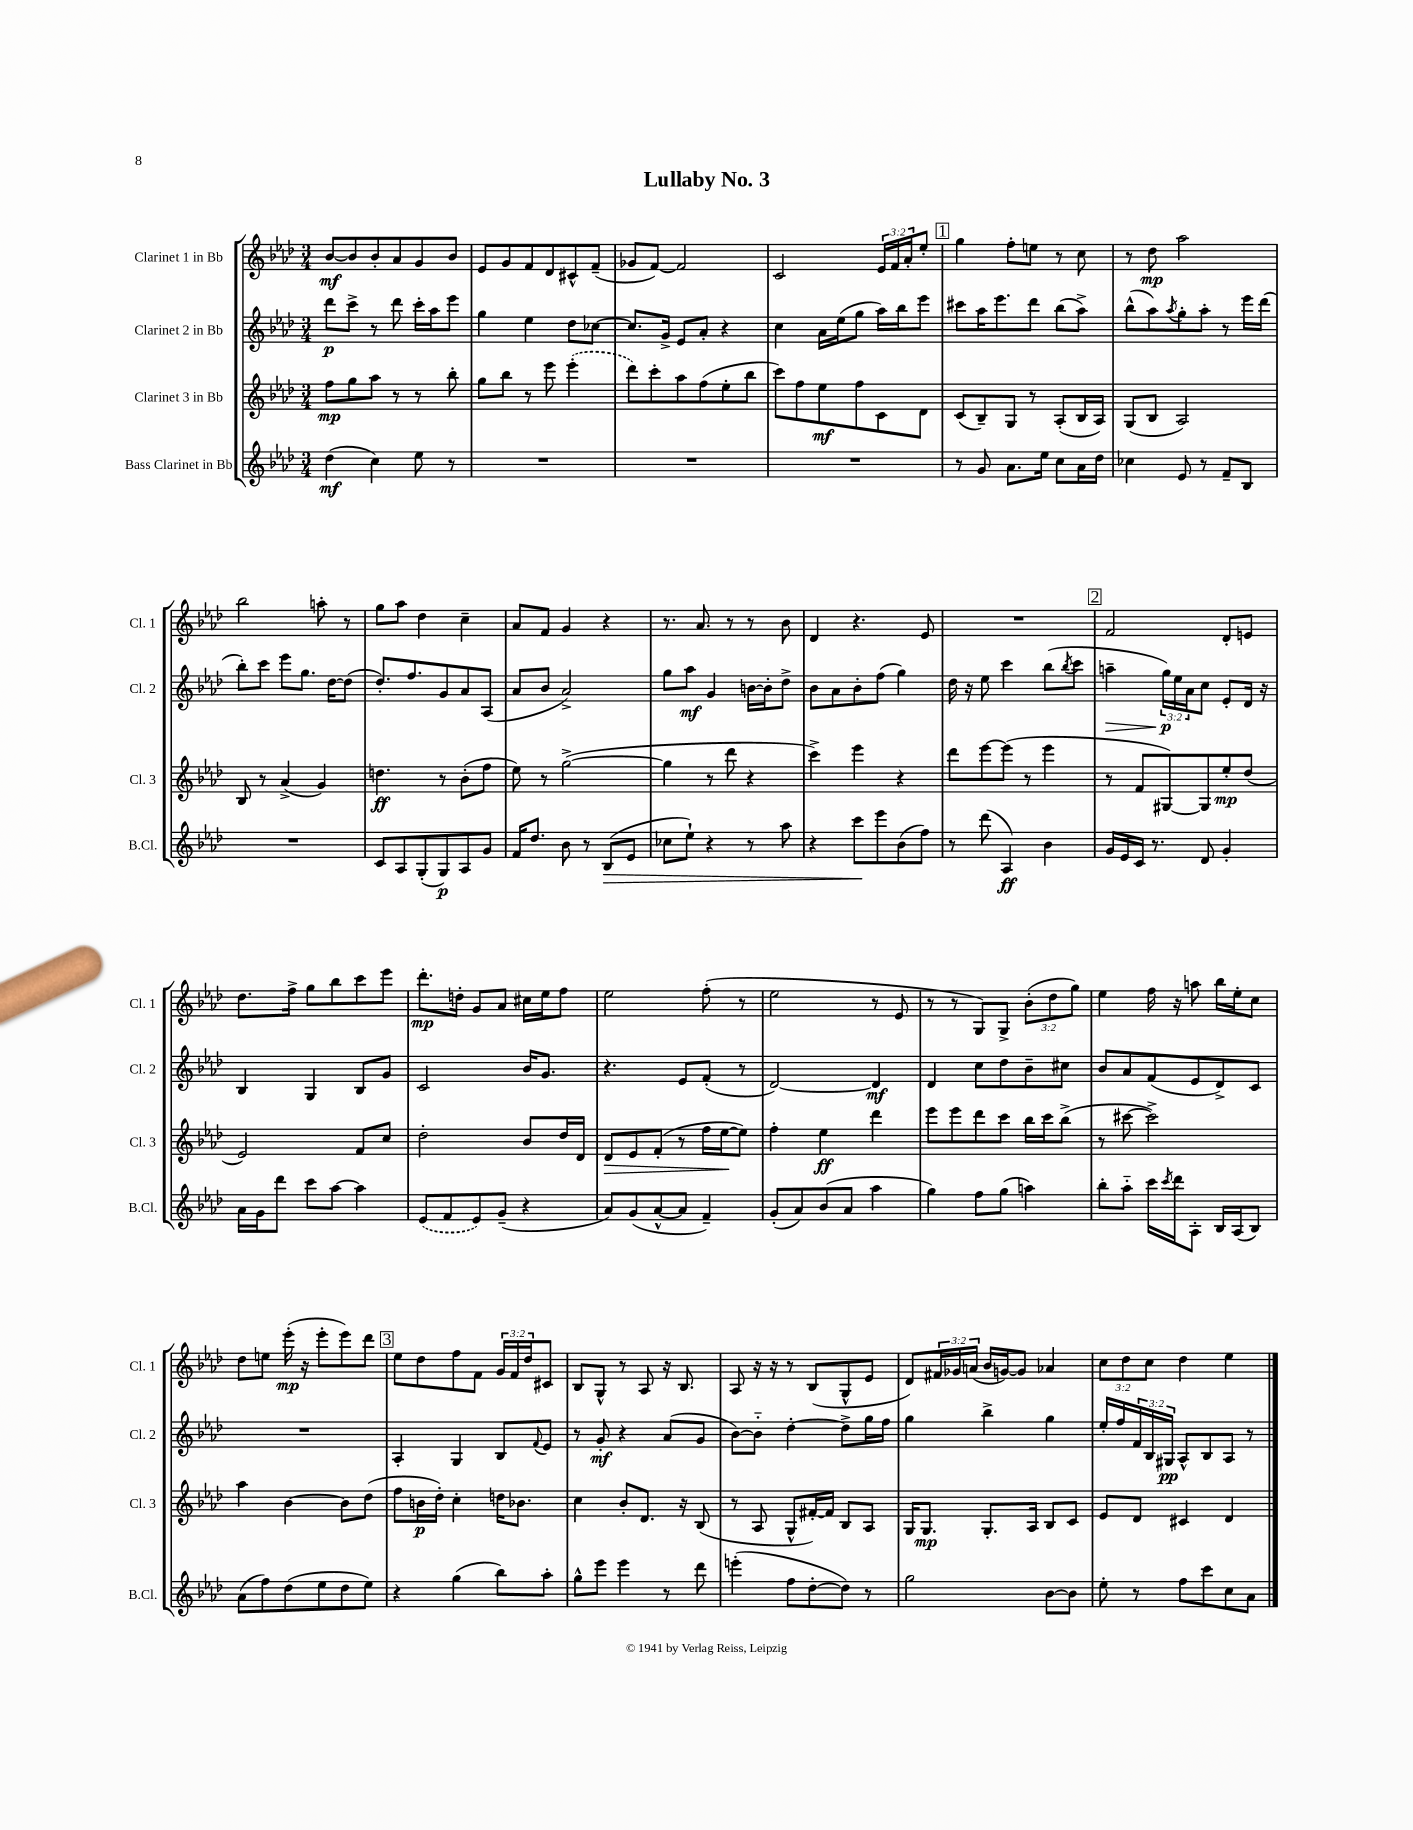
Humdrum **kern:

**kern	**dynam	**kern	**dynam	**kern	**dynam	**kern	**dynam
*part4	*part4	*part3	*part3	*part2	*part2	*part1	*part1
*staff4	*staff4	*staff3	*staff3	*staff2	*staff2	*staff1	*staff1
*I"Bass Clarinet in Bb	*	*I"Clarinet 3 in Bb	*	*I"Clarinet 2 in Bb	*	*I"Clarinet 1 in Bb	*
*I'B.Cl.	*	*I'Cl. 3	*	*I'Cl. 2	*	*I'Cl. 1	*
*clefG2	*	*clefG2	*	*clefG2	*	*clefG2	*
*k[b-e-a-d-]	*	*k[b-e-a-d-]	*	*k[b-e-a-d-]	*	*k[b-e-a-d-]	*
*M3/4	*	*M3/4	*	*M3/4	*	*M3/4	*
=1	=1	=1	=1	=1	=1	=1	=1
(4dd-\	mf	8ff\L	mp	8ddd-\L	p	[8b-/L	mf
.	.	8gg\	.	8ccc^\J	.	8b-/]	.
4cc\)	.	8aa-\J	.	8r	.	8b-'/	.
.	.	8r	.	8ddd-\	.	8a-/	.
8ee-\	.	8r	.	16ccc'\LL	.	8g/	.
.	.	.	.	16aa-\J	.	.	.
8r	.	8bb-'\	.	8eee-\J	.	8b-/J	.
=2	=2	=2	=2	=2	=2	=2	=2
2.r	.	8gg\L	.	4gg\	.	8e-/L	.
.	.	8bb-\J	.	.	.	8g/	.
.	.	8r	.	4ee-\	.	8f/	.
.	.	8eee-\	.	.	.	8d-/	.
.	.	(4eee-'\	.	8dd-\L	.	8c#X^^/	.
.	.	.	.	[8cc-X\J	.	(8f~/J	.
=3	=3	=3	=3	=3	=3	=3	=3
2.r	.	8ddd-\L)	.	8.cc-/L]	.	8g-X/L	.
.	.	8ccc'\	.	.	.	[8f/J)	.
.	.	.	.	16g^/Jk	.	.	.
.	.	8aa-\	.	8e-/L	.	2f/]	.
.	.	(8ff\	.	8a-'/J	.	.	.
.	.	8ee-'\	.	4r	.	.	.
.	.	8bb-\J	.	.	.	.	.
=4	=4	=4	=4	=4	=4	=4	=4
2.r	.	8ccc\L)	.	4cc\	.	2c/	.
.	.	8ff\	.	.	.	.	.
.	.	8ee-\	mf	16a-\LL	.	.	.
.	.	.	.	(16ee-\J	.	.	.
.	.	8ff\	.	8gg\J	.	.	.
.	.	8c\	.	16aa-\LL)	.	24e-/LL	.
.	.	.	.	.	.	24f/	.
.	.	.	.	16bb-\J	.	.	.
.	.	.	.	.	.	24a-'/J	.
.	.	8d-\J	.	8eee-\J	.	8ee-'/J	.
!!LO:REH:place=s1:t=1
=5	=5	=5	=5	=5	=5	=5	=5
8r	.	(8c/L	.	8ccc#X\L	.	4gg\	.
8g/	.	8B-~/)	.	16aa-\K	.	.	.
.	.	.	.	8.eee-\	.	.	.
8.a-\L	.	8G/J	.	.	.	8ff'\L	.
.	.	8r	.	8ddd-\J	.	8een\J	.
16ee-\Jk	.	.	.	.	.	.	.
8cc\L	.	(8A-'/L	.	(8bb-\L	.	8r	.
16a-\L	.	16B-/L	.	8aa-^\J)	.	8cc\	.
16dd-\JJ	.	16A-/JJ)	.	.	.	.	.
=6	=6	=6	=6	=6	=6	=6	=6
4cc-X\	.	(8G/L	.	(8bb-^^\L	.	8r	.
.	.	8B-/J	.	8aa-\)	.	8dd-\	mp
.	.	.	.	8qaa-/	.	.	.
8e-/	.	2A-/)	.	8gg'\	.	2aa-\	.
8r	.	.	.	8aa-'\J	.	.	.
8f~/L	.	.	.	8r	.	.	.
8B-/J	.	.	.	16eee-\LL	.	.	.
.	.	.	.	(16ddd-\JJ	.	.	.
!!LO:LB:g=z
=7	=7	=7	=7	=7	=7	=7	=7
2.r	.	8B-/	.	8bb-'\L)	.	2bb-\	.
.	.	8r	.	8ccc\J	.	.	.
.	.	(4a-^/	.	8eee-\L	.	.	.
.	.	.	.	8.gg\J	.	.	.
.	.	4g/)	.	.	.	8aan'\	.
.	.	.	.	[16dd-\KL	.	.	.
.	.	.	.	(8dd-\J]	.	8r	.
=8	=8	=8	=8	=8	=8	=8	=8
8c/L	.	4.ddn\	ff	8.dd-'/L)	.	8gg\L	.
8A-/	.	.	.	.	.	8aa-\J	.
.	.	.	.	8.ff/	.	.	.
(8G'/	.	.	.	.	.	4dd-\	.
8G/)	p	8r	.	8g/	.	.	.
8A-/	.	(8b-'\L	.	8a-/	.	4cc~\	.
8g/J	.	8ff\J	.	(8A-/J	.	.	.
=9	=9	=9	=9	=9	=9	=9	=9
16f/KL	.	8ee-\)	.	8a-/L	.	8a-/L	.
8.dd-/J	.	.	.	.	.	.	.
.	.	8r	.	8b-/J	.	8f/J	.
8b-\	.	([2gg^\	.	2a-^/)	.	4g/	.
8r	.	.	.	.	.	.	.
!	!LO:HP:b	!	!	!	!	!	!
(8B-/L	>	.	.	.	.	4r	.
8e-/J	.	.	.	.	.	.	.
=10	=10	=10	=10	=10	=10	=10	=10
8cc-X\L	.	4gg\]	.	8gg\L	.	8.r	.
8ee-`\J)	.	.	.	8aa-\J	mf	.	.
.	.	.	.	.	.	8.a-/	.
4r	.	8r	.	4g/	.	.	.
.	.	8ddd-\	.	.	.	8r	.
8r	.	4r	.	[16bn\LL	.	8r	.
.	.	.	.	16b'\J]	.	.	.
8aa-\	.	.	.	8dd-^\J	.	8b-\	.
=11	=11	=11	=11	=11	=11	=11	=11
4r	.	4ccc^\)	.	8b-\L	.	4d-/	.
.	.	.	.	8a-\	.	.	.
8ccc\L	.	4eee-\	.	8b-'\	.	4.r	.
8eee-\	]	.	.	(8ff\J	.	.	.
(8b-\	.	4r	.	4gg\)	.	.	.
8ff\J)	.	.	.	.	.	8e-/	.
=12	=12	=12	=12	=12	=12	=12	=12
8r	.	8ddd-\L	.	16dd-\	.	2.r	.
.	.	.	.	16r	.	.	.
(8ddd-\	.	[8eee-\	.	8ee-\	.	.	.
4A-/)	ff	(8eee-\J]	.	4ccc\	.	.	.
.	.	8r	.	.	.	.	.
4b-\	.	4eee-\	.	(8bb-\L	.	.	.
.	.	.	.	8qbb-/	.	.	.
.	.	.	.	8ccc\J	.	.	.
!!LO:REH:place=s1:t=2
=13	=13	=13	=13	=13	=13	=13	=13
!	!	!	!	!	!LO:HP:b	!	!
16g/LL	.	8r	.	4aan~\	>	2f/	.
16e-/	.	.	.	.	.	.	.
16c/JJ	.	8f/L	.	.	.	.	.
8.r	.	.	.	.	.	.	.
.	.	[8G#X/)	.	24gg\LL)	p	.	.
.	.	.	.	24ee-\	]	.	.
.	.	.	.	24a-\J	.	.	.
8d-/	.	8G#/]	.	8cc\J	.	.	.
4g'/	.	8ee-'/	mp	8e-'/L	.	8d-'/L	.
.	.	(8dd-/J	.	16d-/Jk	.	8en/J	.
.	.	.	.	16r	.	.	.
!!LO:LB:g=z
=14	=14	=14	=14	=14	=14	=14	=14
16a-\LL	.	2e-/)	.	4B-/	.	8.dd-\L	.
16g\J	.	.	.	.	.	.	.
8ddd-\J	.	.	.	.	.	.	.
.	.	.	.	.	.	16ff^\Jk	.
8ccc\L	.	.	.	4G/	.	8gg\L	.
[8aa-\J	.	.	.	.	.	8bb-\	.
4aa-\]	.	8f/L	.	8B-/L	.	8ccc\	.
.	.	8cc/J	.	8g/J	.	8eee-\J	.
=15	=15	=15	=15	=15	=15	=15	=15
(8e-/L	.	2dd-'\	.	2c/	.	8.ddd-'\L	mp
8f/	.	.	.	.	.	.	.
.	.	.	.	.	.	16ddn'\Jk	.
8e-/)	.	.	.	.	.	8g/L	.
(8g~/J	.	.	.	.	.	8a-/J	.
4r	.	8b-/L	.	16b-/KL	.	16cc#X\LL	.
.	.	.	.	8.g/J	.	16ee-\J	.
.	.	16dd-/L	.	.	.	8ff\J	.
.	.	16d-/JJ	.	.	.	.	.
=16	=16	=16	=16	=16	=16	=16	=16
!	!	!	!LO:HP:b	!	!	!	!
8a-/L)	.	8d-/L	>	4.r	.	2ee-\	.
(8g/	.	8e-/	.	.	.	.	.
[8a-^^/	.	(8f'/J	.	.	.	.	.
8a-/J]	.	8r	.	8e-/L	.	.	.
4f~/)	.	16ff\LL	.	(8f'/J	.	(8ff'\	.
.	.	[16ee-\J	.	.	.	.	.
.	.	8ee-\J])	]	8r	.	8r	.
=17	=17	=17	=17	=17	=17	=17	=17
(8g'/L	.	4ff'\	.	[2d-/)	.	2ee-\	.
8a-/)	.	.	.	.	.	.	.
(8b-/	.	4ee-\	ff	.	.	.	.
8a-/J	.	.	.	.	.	.	.
4aa-\	.	4ddd-\	.	4d-/]	mf	8r	.
.	.	.	.	.	.	8e-/	.
=18	=18	=18	=18	=18	=18	=18	=18
4gg\)	.	8eee-\L	.	4d-/	.	8r	.
.	.	8eee-\	.	.	.	8r	.
8ff\L	.	8ddd-\	.	8cc\L	.	8G/L)	.
(8gg\J	.	8ccc\J	.	8dd-\	.	8G^/J	.
4aan\)	.	16bb-\LL	.	8b-~\	.	(12b-'\L	.
.	.	16ccc\J	.	.	.	.	.
.	.	.	.	.	.	12dd-\	.
.	.	(8bb-^\J	.	8cc#X\J	.	.	.
.	.	.	.	.	.	12gg\J)	.
=19	=19	=19	=19	=19	=19	=19	=19
8bb-'\L	.	8r	.	8b-/L	.	4ee-\	.
8aa-\J	.	[8ccc#X\	.	8a-/	.	.	.
16ccc\LL	.	2ccc#^\])	.	(8f/	.	16ff\	.
8qccc/	.	.	.	.	.	.	.
16ddd-\J	.	.	.	.	.	16r	.
8A-'\J	.	.	.	8e-/	.	8aan\	.
16B-/LL	.	.	.	8d-^/)	.	16bb-\LL	.
(16A-/J	.	.	.	.	.	16ee-'\J	.
8B-/J)	.	.	.	8c/J	.	8cc\J	.
!!LO:LB:g=z
=20	=20	=20	=20	=20	=20	=20	=20
(8a-\L	.	4aa-\	.	2.r	.	8dd-\L	.
8ff\)	.	.	.	.	.	8een\J	.
(8dd-\	.	[4b-\	.	.	.	(16eee-'\	mp
.	.	.	.	.	.	16r	.
8ee-\	.	.	.	.	.	8eee-'\L	.
8dd-\	.	8b-\L]	.	.	.	8eee-\)	.
8ee-\J)	.	(8dd-\J	.	.	.	8ddd-\J	.
!!LO:REH:place=s1:t=3
=21	=21	=21	=21	=21	=21	=21	=21
4r	.	8ff\L	.	4A-'/	.	8ee-\L	.
.	.	16bn\L	p	.	.	8dd-\	.
.	.	16dd-'\JJ)	.	.	.	.	.
(4gg\	.	4cc'\	.	4G/	.	8ff\	.
.	.	.	.	.	.	8f\J	.
8bb-\L)	.	16ddn\KL	.	8B-/L	.	24g/LL	.
.	.	.	.	.	.	24f/	.
.	.	8.b-X\J	.	.	.	.	.
.	.	.	.	.	.	24dd-/J	.
.	.	.	.	8qqf/	.	.	.
8aa-'\J	.	.	.	8e-/J	.	8c#X/J	.
=22	=22	=22	=22	=22	=22	=22	=22
8gg^^\L	.	4cc\	.	8r	.	8B-/L	.
8eee-\J	.	.	.	8g'/	mf	8G^^/J	.
4eee-\	.	8b-'/L	.	4r	.	8r	.
.	.	8.d-/J	.	.	.	8A-/	.
8r	.	.	.	(8a-/L	.	16r	.
.	.	16r	.	.	.	8.B-/	.
8ddd-\	.	(8B-/	.	8g/J	.	.	.
=23	=23	=23	=23	=23	=23	=23	=23
(4eeen'\	.	8r	.	[8b-\L)	.	8A-/	.
.	.	8A-/	.	8b-\J]	.	16r	.
.	.	.	.	.	.	16r	.
8ff\L	.	8G^^/L	.	[4dd-'\	.	8r	.
[8dd-'\	.	[16f#X'/L)	.	.	.	(8B-/L	.
.	.	16f#/JJ]	.	.	.	.	.
8dd-\J])	.	8B-/L	.	8dd-^\L]	.	8G^^/	.
8r	.	8A-/J	.	16gg\L	.	8e-/J	.
.	.	.	.	16ff\JJ	.	.	.
=24	=24	=24	=24	=24	=24	=24	=24
2gg\	.	16G/KL	.	4gg\	.	8d-/L)	.
.	.	8.G/J	mp	.	.	.	.
.	.	.	.	.	.	24f#X/L	.
.	.	.	.	.	.	24g-X/	.
.	.	.	.	.	.	(24an/JJ	.
.	.	8.G'/L	.	4bb-^\	.	16b-/LL	.
.	.	.	.	.	.	[16gn/J)	.
.	.	.	.	.	.	8g/J]	.
.	.	16A-/Jk	.	.	.	.	.
[8b-\L	.	8B-/L	.	4gg\	.	4a-X/	.
8b-\J]	.	8c/J	.	.	.	.	.
=25	=25	=25	=25	=25	=25	=25	=25
8ee-'\	.	8e-/L	.	16ee-'/LL	.	12cc\L	.
.	.	.	.	16ff/	.	.	.
.	.	.	.	.	.	12dd-\	.
8r	.	8d-/J	.	24f/	.	.	.
.	.	.	.	24B-/	.	12cc\J	.
.	.	.	.	24G#X/JJ	pp	.	.
8ff\L	.	4c#X/	.	8A-^^/L	.	4dd-\	.
8ccc\	.	.	.	8B-/	.	.	.
8cc\	.	4d-/	.	8A-/J	.	4ee-\	.
8a-\J	.	.	.	8r	.	.	.
==	==	==	==	==	==	==	==
*-	*-	*-	*-	*-	*-	*-	*-
